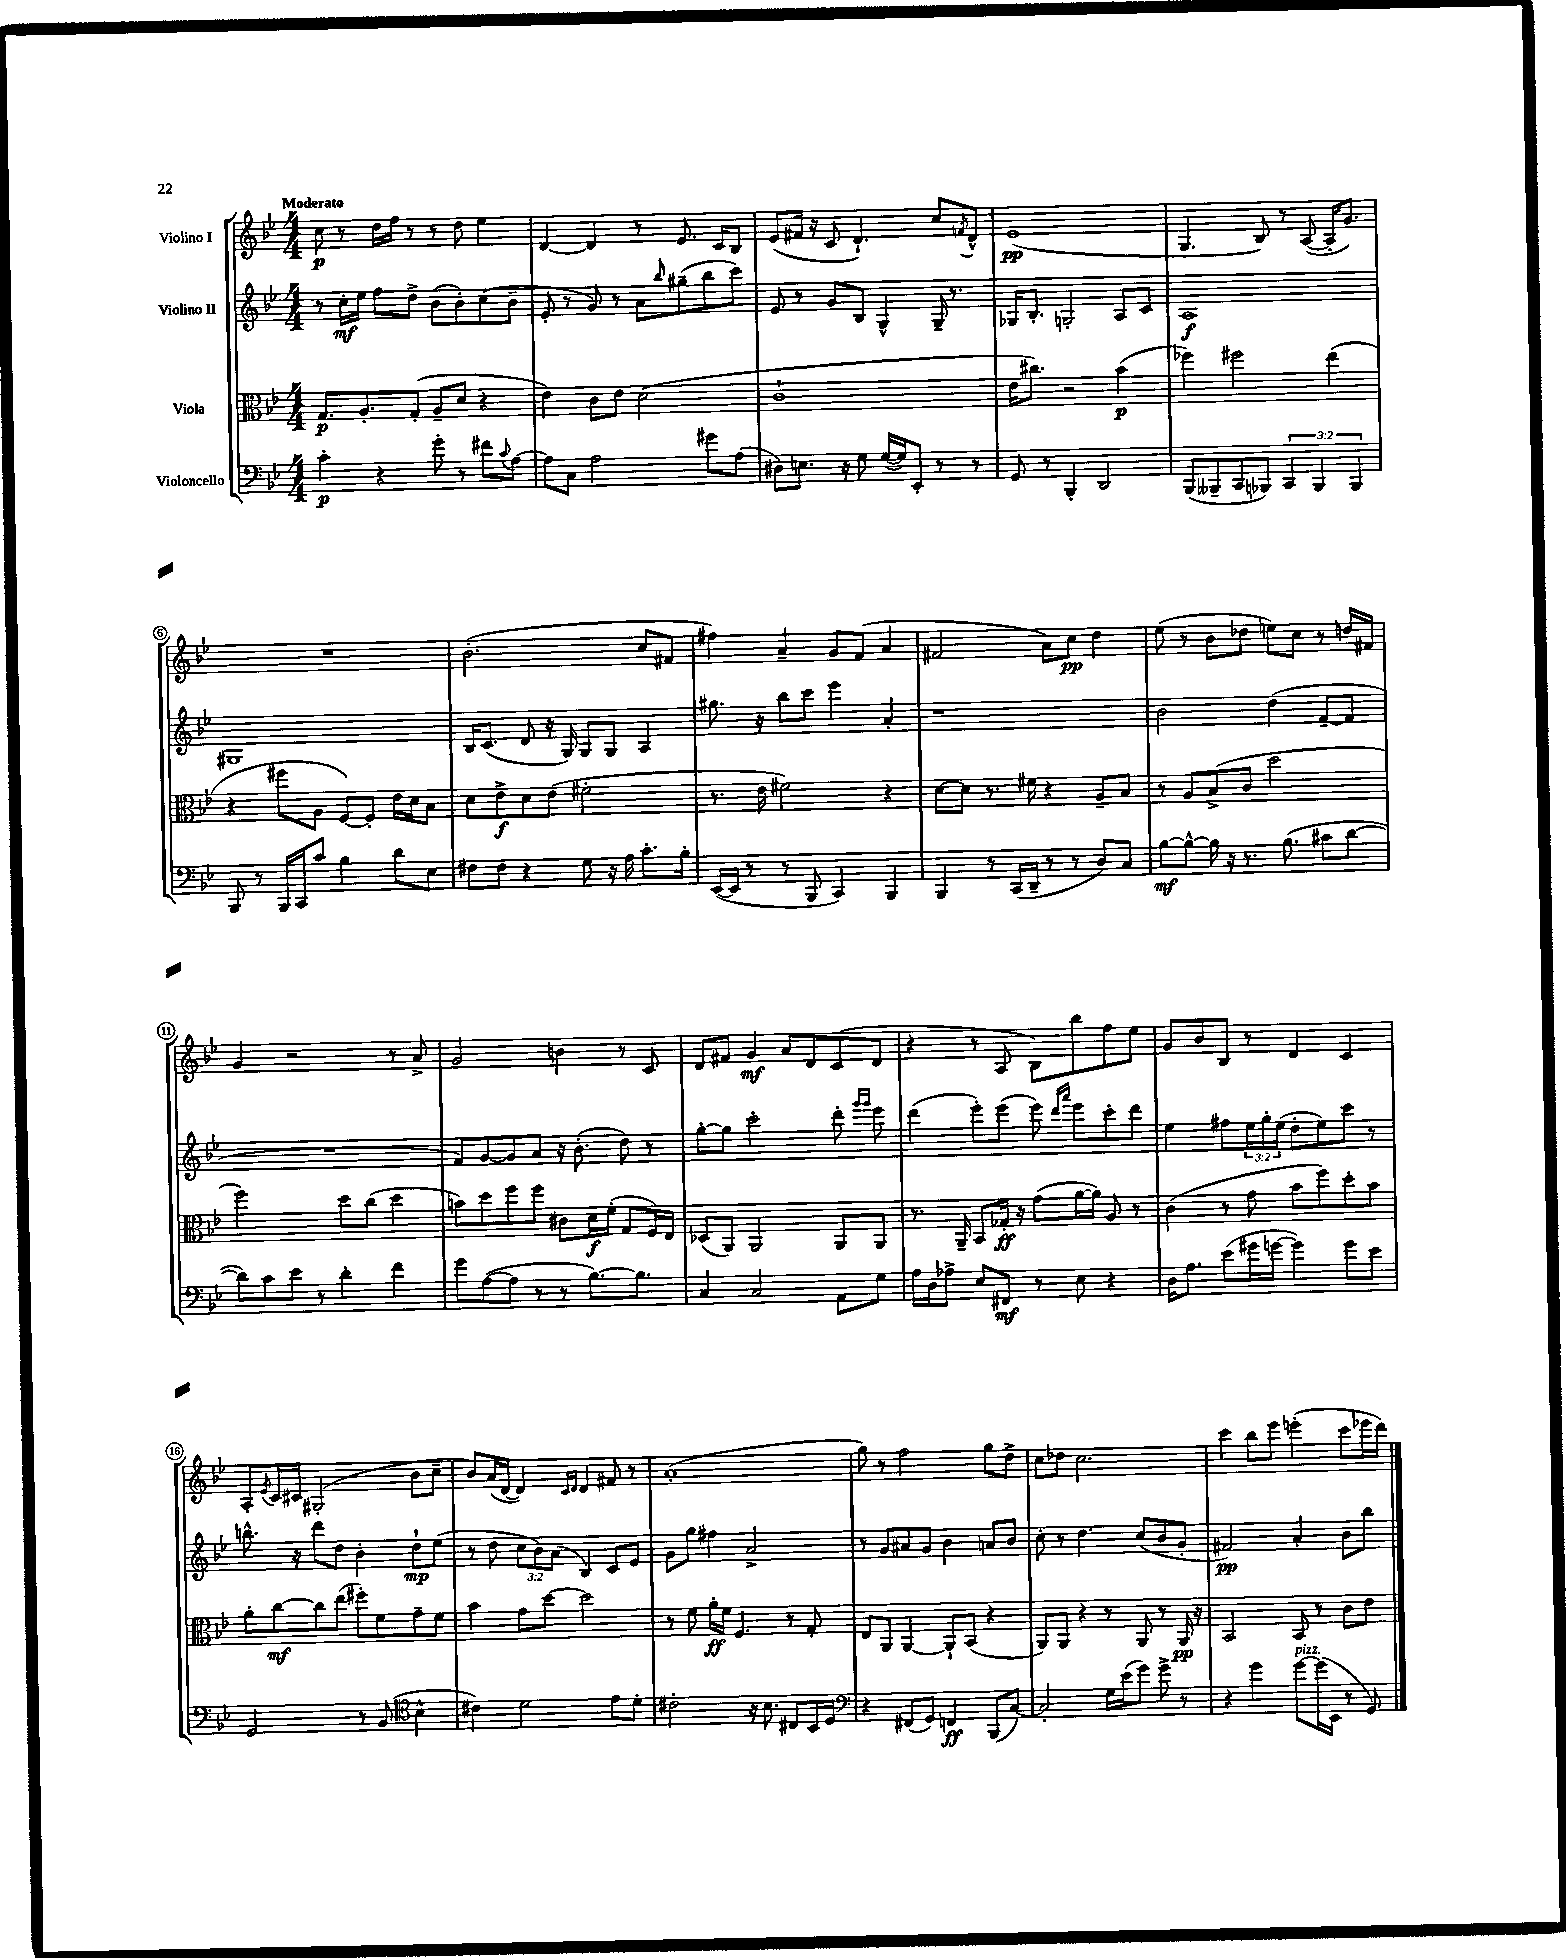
<<
\new StaffGroup <<
\new Staff = "s0" \with { instrumentName = "Violino I" } {
    \clef treble \key bes \major \numericTimeSignature \time 4/4 \tempo "Moderato"
    c''8\p r8 d''16 f''16 r8 r8 d''8 ees''4 |
    d'4~ d'4 r8 ees'8. c'16 bes8 |
    ees'8( fis'16 r16 c'8 d'4.-!) c''8 \acciaccatura { f'8 } d'8-^ |
    ees'1\pp( |
    g4. bes8) r8 a8~( a16-. g'8.) |
    R1 |
    bes'2.-.( c''8 fis'8 |
    fis''4) a'4-- g'8 f'8( a'4 |
    fis'2 a'8) c''8\pp d''4 |
    ees''8( r8 bes'8 des''8 e''8) c''8 r8 d''16 fis'16 |
    g'4 r2 r8 a'8-> |
    g'2 b'4 r8 c'8 |
    d'8 fis'8 g'4\mf a'8 d'8 c'8( d'8 |
    r4 r8 a8 bes8) bes''8 f''8 ees''8 |
    g'8 bes'8 bes8 r8 d'4 c'4 |
    a8-. \acciaccatura { ees'8 } c'16 cis'16 gis2-.( bes'8 c''8-- |
    bes'8) a'16( d'16~ d'4) \grace { c'16 d'16 } d'4 fis'8 r8 |
    a'1-.( |
    g''8) r8 f''2 g''8 d''8-> |
    c''8 des''8 c''2. |
    c'''4 bes''8 ees'''8 e'''4-.( c'''8 ees'''16 d'''16) \bar "|." |
}
\new Staff = "s1" \with { instrumentName = "Violino II" } {
    \clef treble \key bes \major \numericTimeSignature \time 4/4 \override Staff.TupletNumber.text = #tuplet-number::calc-fraction-text
    r8 c''16-.\mf ees''16 f''8 d''8-> bes'8( bes'8-.) c''8( bes'8-- |
    ees'8-. r8 g'8) r8 a'8 \grace { bes''16 } gis''8--( bes''8 c'''8) |
    ees'8 r8 g'8 bes8 g4-^ g16-- r8. |
    ges16 bes8.-. g2-. a8 c'8 |
    a1\f |
    gis1 |
    bes16 c'8.( d'8 r16 g16) g8 g8 a4 |
    gis''8. r16 bes''8 c'''8 ees'''4 a'4-. |
    r1 |
    bes'2 d''4( f'8~-- f'8 |
    R1 |
    f'8) g'8~ g'8 a'8 r16 bes'8.-.( d''8) r8 |
    g''8~-. g''8 c'''2-. d'''8-. \grace { g'''16 g'''16 } ees'''8 |
    d'''4( ees'''8-.) ees'''8( ees'''8) \grace { d'''16 a'''16 } ees'''8 c'''8-. d'''8 |
    ees''4 fis''8 \tuplet 3/2 { ees''16 g''16-. ees''16( } d''8-. ees''8) c'''8 r8 |
    b''8.-^ r16 d'''8 d''8 bes'4-. d''8-!\mp ees''8( |
    r8 d''8 \tuplet 3/2 { c''8 bes'8) a'8( } bes4) c'8 ees'8 |
    g'8 g''8 fis''4 a'2-> |
    r8 g'8 ais'8 g'8 bes'4 a'8 bes'8 |
    c''8-. r8 d''4. c''8( bes'8 g'8-. |
    fis'2\pp) a'4-. bes'8 bes''8 \bar "|." |
}
\new Staff = "s2" \with { instrumentName = "Viola" } {
    \clef alto \key bes \major \numericTimeSignature \time 4/4
    g8.\p a8.-. g8-.( a8-- d'8 r4 |
    ees'4) c'8 ees'8 d'2( |
    c'1-! |
    ees'16 cis''8.) r2 bes'4\p( |
    fes''4) fis''2 ees''4( |
    r4 fis''8 a8 f8~) f8-. ees'16 d'16 bes8 |
    d'8 ees'8->\f d'8 ees'8( fis'2-. |
    r8. ees'16 fis'2) r4 |
    d'8~ d'8 r8. fis'16 r4 a8-- bes8 |
    r8 a8 bes8->( c'8 d''2 |
    f''2) d''8 c''8( d''4 |
    b'8) d''8 f''8 f''8 cis'8 d'16\f f'16-.( g8 f16) ees16 |
    des8( a,8) a,2 a,8 a,8 |
    r8. a,16-- bes,8 ges16-.\ff r16 g'8( a'16~ a'16) a8 r8 |
    c'4( r8 g'8 bes'8 f''8) d''8-. bes'8 |
    a'8-. c''8~\mf c''8 ees''8( fis''8-.) f'8 g'8-- f'8 |
    bes'4 g'8 d''8~ d''2 |
    r8 f'8 a'16-.\ff f'16 f4. r8 g8-. |
    ees8 a,8 a,4~ a,8-! bes,8( r4 |
    a,8) a,8 r4 r8 a,8 r8 a,16\pp r16 |
    bes,2 bes,8 r8 c'8 ees'8 \bar "|." |
}
\new Staff = "s3" \with { instrumentName = "Violoncello" } {
    \clef bass \key bes \major \numericTimeSignature \time 4/4 \override Staff.TupletNumber.text = #tuplet-number::calc-fraction-text
    c'4-.\p r4 g'8-. r8 fis'8 \appoggiatura { c'8 } a8~ |
    a8 c8 a2 gis'8 a8( |
    dis8) e8. r16 g8 g16~( g16) ees,8-. r8 r8 |
    g,8 r8 bes,,4-. d,2 |
    bes,,8( beses,,8-- c,8 bes,,8) \tuplet 3/2 { c,4 bes,,4 bes,,4 } |
    bes,,8 r8 bes,,16 c,16 c'8 bes4 d'8 ees8 |
    fis8 fis8 r4 g8 r16 a16 c'8.-. bes16-. |
    ees,16~( ees,16 r8 r8 bes,,8 c,4) bes,,4 |
    bes,,4 r8 c,16( d,16-- r8 r8 d8) c8 |
    bes8~\mf bes8~-^ bes16 r16 r8. bes8.( cis'8 d'8~ |
    d'8) c'8 ees'8 r8 d'4-. f'4 |
    g'8 a8~( a8 r8 r8 bes8.~) bes8. |
    c4 c2 a,8 g8 |
    a16 d16 aes8-> ees8 fis,8\mf r8 ees8 r4 |
    d16 a8. ees'8( gis'16 g'16~ g'4) g'8 ees'8 |
    g,2 r8 bes,8( \clef tenor bes4-^ |
    cis'4) d'2 ees'8 d'8-. |
    cis'2-. r16 bes8. cis8 bes,16 d16 |
    \clef bass r4 fis,8( g,8) f,4\ff bes,,8( c8~) |
    c2-. g16 ees'16( g'8) g'8-> r8 |
    r4 g'4 g'8~^\markup { \italic "pizz." } g'16( ees,16 r8 g,8) \bar "|." |
}
>>
>>
\layout { \context { \Score \override BarNumber.stencil = #(make-stencil-circler 0.1 0.3 ly:text-interface::print) } }
